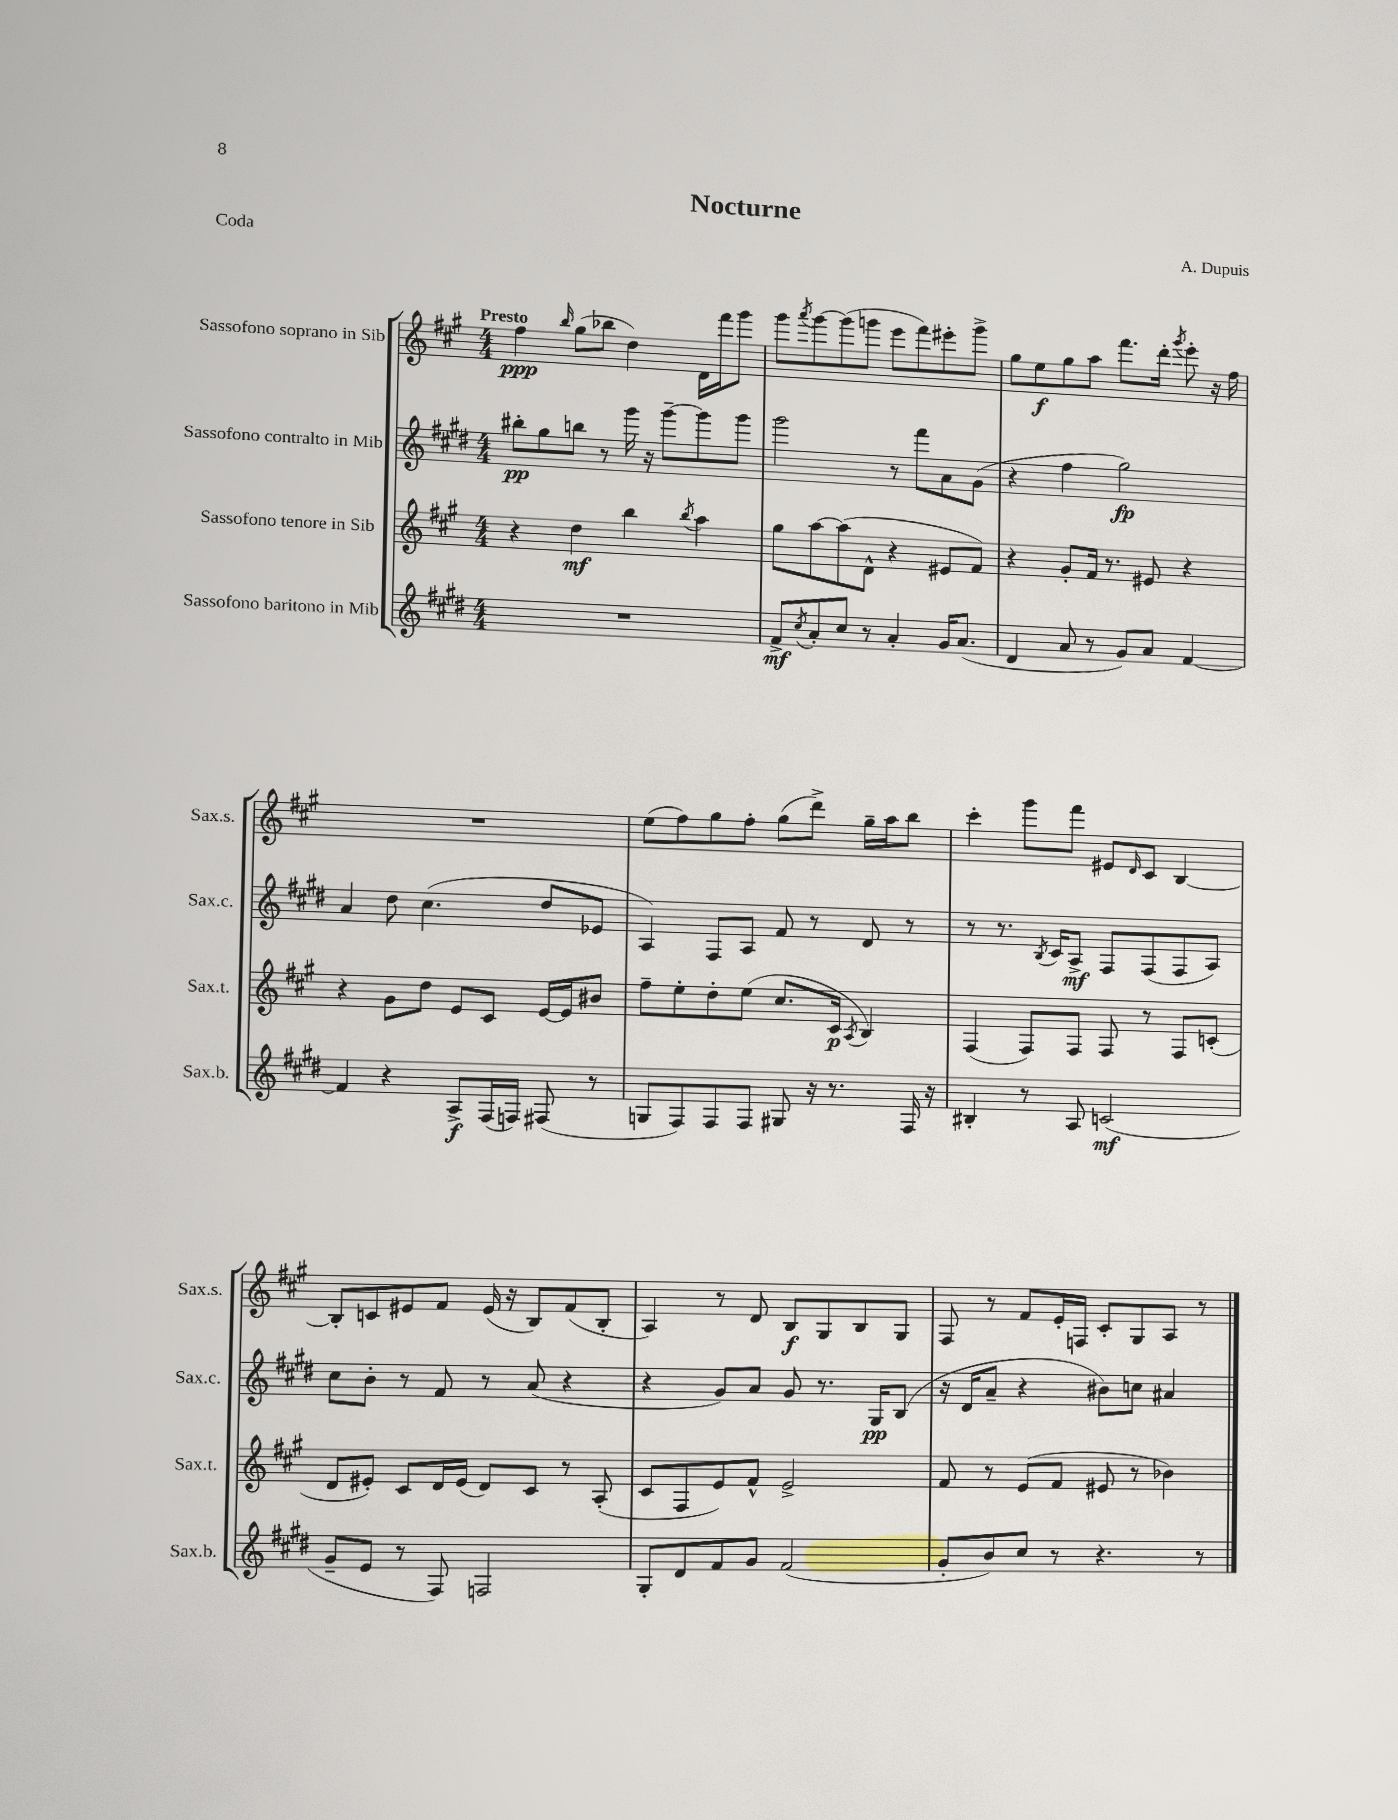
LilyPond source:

\header { title = "Nocturne" composer = "A. Dupuis" piece = "Coda" }
<<
\new StaffGroup <<
\new Staff = "s0" \with { instrumentName = "Sassofono soprano in Sib" shortInstrumentName = "Sax.s." } {
    \clef treble \key a \major \numericTimeSignature \time 4/4 \tempo "Presto"
    fis''4\ppp \grace { b''16 } gis''8( bes''8 d''4) d'16 fis'''16 gis'''8 |
    gis'''8 \acciaccatura { a'''8 } gis'''8~ gis'''8( g'''8 e'''8 fis'''8) eis'''8-. g'''8-> |
    gis''8 e''8\f gis''8 a''8 fis'''8. d'''16-. \acciaccatura { gis'''8 } e'''8-. r16 fis''16 |
    R1 |
    e''8( fis''8) gis''8 fis''8-. gis''8( d'''8->) gis''16-- a''16 b''8 |
    cis'''4-. gis'''8 fis'''8 eis'8 \grace { d'16 } cis'8 b4~ |
    b8-. c'8 eis'8 fis'8 eis'16( r16 b8) fis'8( b8-. |
    a4) r8 d'8 b8\f gis8 b8 gis8 |
    fis8 r8 fis'8 e'16-. f16 cis'8-. gis8 a8 r8 \bar "|." |
}
\new Staff = "s1" \with { instrumentName = "Sassofono contralto in Mib" shortInstrumentName = "Sax.c." } {
    \clef treble \key e \major \numericTimeSignature \time 4/4
    bis''8-.\pp gis''8 b''8 r8 gis'''16 r16 gis'''8~-- gis'''8 gis'''8 |
    gis'''2 r8 fis'''8 a'8 gis'8( |
    r4 fis''4 gis''2\fp) |
    a'4 dis''8 cis''4.( dis''8 ees'8 |
    a4) fis8 a8 fis'8 r8 dis'8 r8 |
    r8 r8. \acciaccatura { b8 } cis'16 a8->\mf fis8 fis8( fis8 a8) |
    cis''8 b'8-. r8 fis'8 r8 a'8( r4 |
    r4 gis'8) a'8 gis'8 r8. gis16\pp b8( |
    r16 dis'16 a'8-- r4 bis'8) c''8 ais'4 \bar "|." |
}
\new Staff = "s2" \with { instrumentName = "Sassofono tenore in Sib" shortInstrumentName = "Sax.t." } {
    \clef treble \key a \major \numericTimeSignature \time 4/4
    r4 d''4\mf b''4 \acciaccatura { b''8 } a''4 |
    gis''8 a''8~ a''8( d'8-^ r4 eis'8 fis'8) |
    r4 gis'8-. fis'16 r8. eis'8 r4 |
    r4 gis'8 d''8 e'8 cis'8 e'16~ e'16 bis'8 |
    fis''8-- e''8-. d''8-. e''8( cis''8. cis'16\p \acciaccatura { a8 } b4) |
    fis4( fis8) fis8 fis8 r8 fis8 c'8-.( |
    d'8 eis'8-.) cis'8 d'16 eis'16( d'8) cis'8 r8 a8-.( |
    cis'8 fis8 e'8) fis'8-^ e'2-> |
    fis'8 r8 e'8( fis'8 eis'8 r8 bes'4) \bar "|." |
}
\new Staff = "s3" \with { instrumentName = "Sassofono baritono in Mib" shortInstrumentName = "Sax.b." } {
    \clef treble \key e \major \numericTimeSignature \time 4/4
    R1 |
    fis'8->\mf \acciaccatura { cis''8 } a'8-. cis''8 r8 a'4-. gis'16 a'8.( |
    dis'4 a'8 r8 gis'8) a'8 fis'4~ |
    fis'4 r4 a8->\f fis16( f16) fis8( r8 |
    g8 fis8) fis8 fis8 gis8 r16 r8. fis16 r16 |
    bis4-. r8 a8 c'2\mf( |
    gis'8-- e'8 r8 fis8) f2 |
    gis8-. dis'8 fis'8 gis'8 fis'2( |
    gis'8-. b'8) cis''8 r8 r4. r8 \bar "|." |
}
>>
>>
\layout { \context { \Score \remove "Bar_number_engraver" } }
